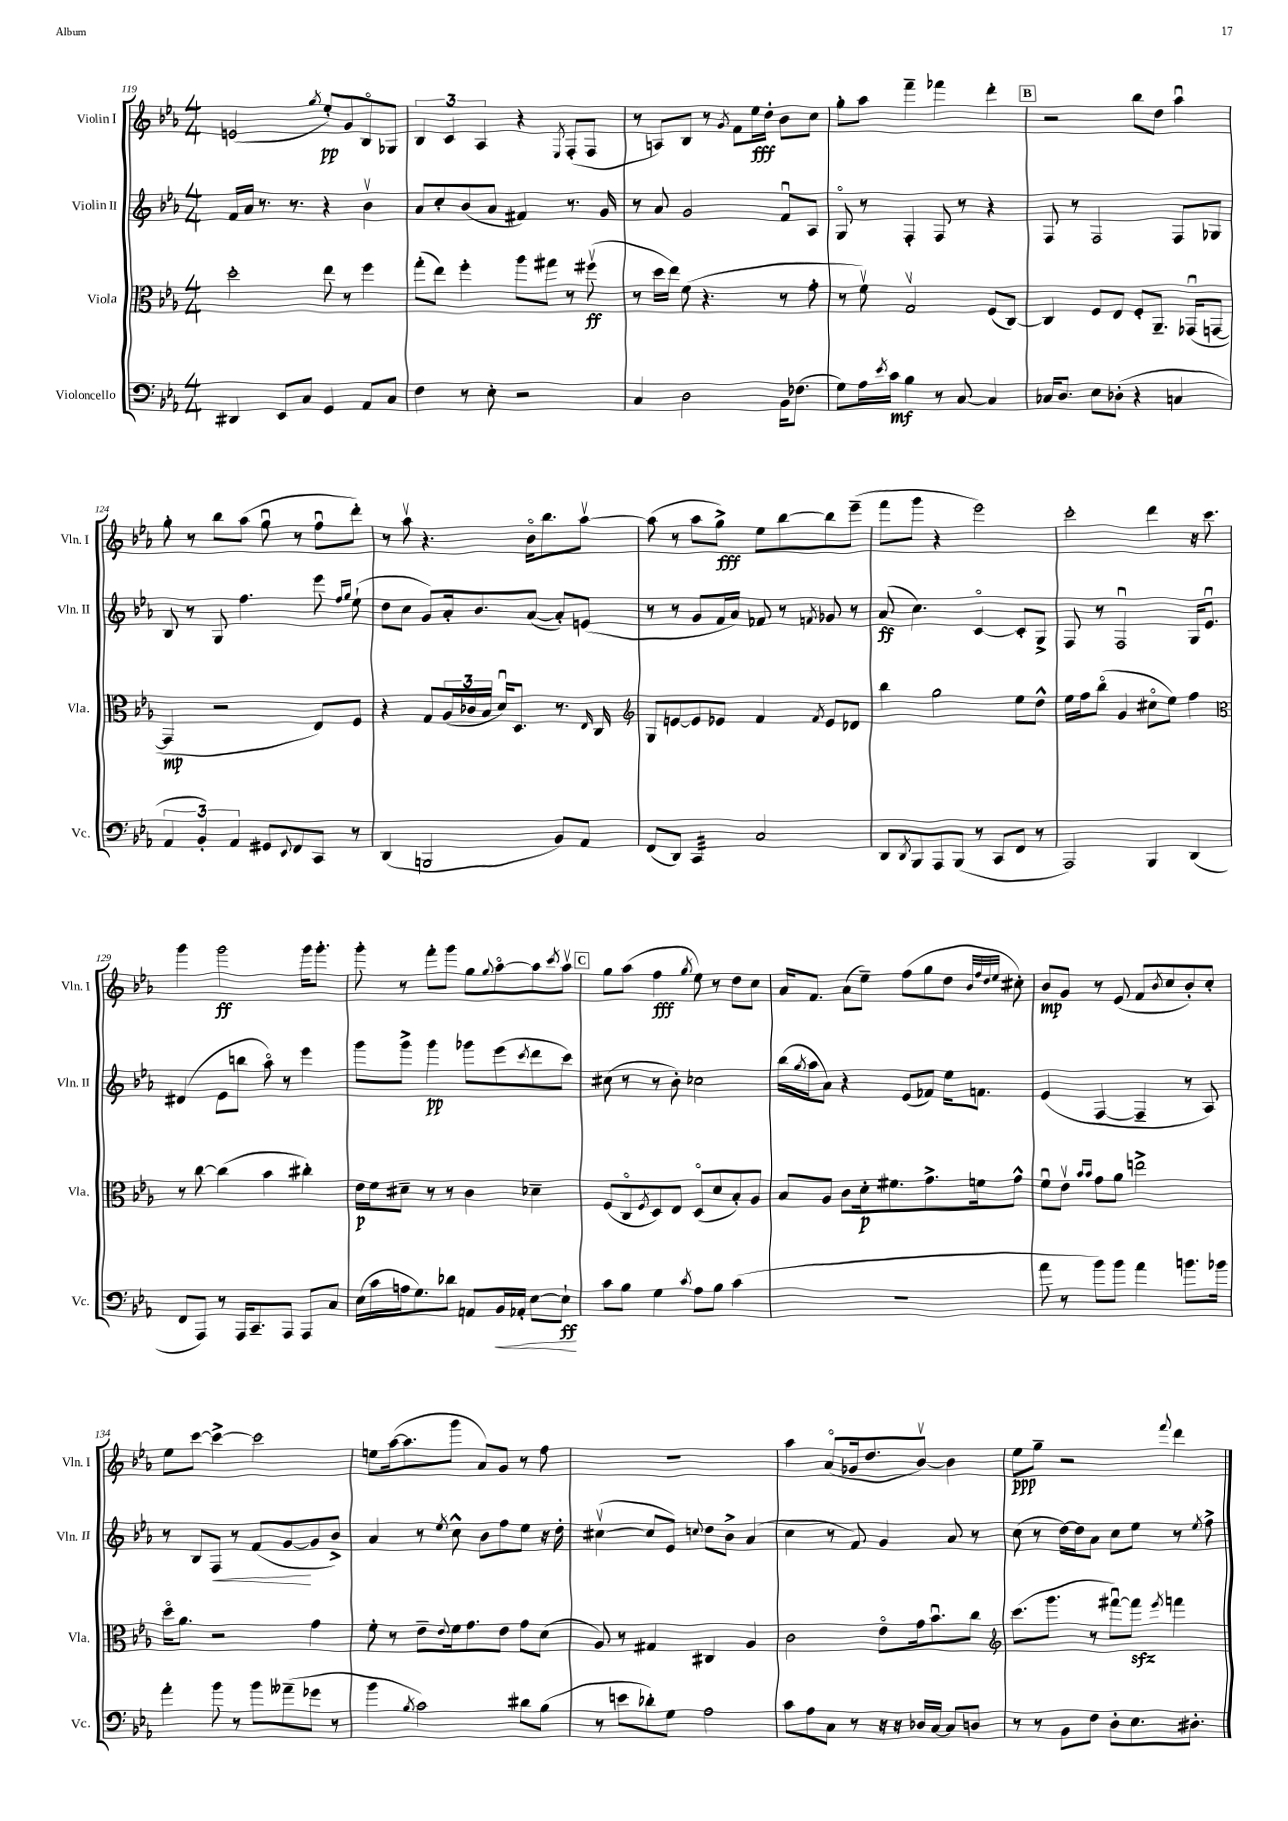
<<
\new StaffGroup <<
\new Staff = "s0" \with { instrumentName = "Violin I" shortInstrumentName = "Vln. I" } {
    \clef treble \key ees \major \numericTimeSignature \time 4/4
    e'2( \acciaccatura { g''8 } ees''8-.\pp) g'8 bes8\flageolet ges8 |
    \tuplet 3/2 { bes4 c'4 aes4 } r4 \acciaccatura { ees8 } f8-.( f8 |
    r8 a8) bes8 r8 \acciaccatura { g'8 } f'8 ees''16\fff d''16-. bes'8 c''8 |
    g''8-. aes''8 f'''4-- fes'''4 d'''4-. |
    \mark \markup { \box "B" } r2 bes''8 d''8 aes''4\downbow |
    g''8-. r8 bes''8 aes''8( g''8\downbow r8 f''8\downbow d'''8-.) |
    r8 aes''8\upbow r4. bes'16\flageolet bes''8. aes''8~\upbow |
    aes''8( r8 aes''8 g''8->\fff) ees''8 bes''8~ bes''8 ees'''8--( |
    f'''8 g'''8 r4 ees'''2) |
    c'''2-. d'''4 r16 c'''8. |
    g'''4 g'''2\ff g'''16 g'''8.-. |
    g'''8-. r8 f'''8-. g'''8 g''8 \appoggiatura { g''8 } aes''8~\flageolet aes''8 \acciaccatura { c'''8 } aes''8\upbow |
    \mark \markup { \box "C" } g''8 aes''8( f''4\fff \acciaccatura { g''8 } ees''8) r8 d''8 c''8 |
    aes'16 f'8. aes'8( ees''8--) f''8( g''8 d''8 \grace { bes'32 f''32 d''32 ees''32 } cis''8-.) |
    bes'8\mp g'8 r8 ees'8( f'8 \acciaccatura { bes'8 } c''8 bes'8-.) c''8-. |
    ees''8 c'''8~ c'''4~-> c'''2 |
    e''8 aes''16~( aes''8. g'''8 aes'8) g'8 r8 f''8 |
    R1 |
    aes''4 aes'8\flageolet( ges'16 d''8. bes'8~\upbow) bes'4 |
    ees''8\ppp g''8-- r2 \appoggiatura { f'''8 } d'''4 \bar "|." |
}
\new Staff = "s1" \with { instrumentName = "Violin II" shortInstrumentName = "Vln. II" } {
    \clef treble \key ees \major \numericTimeSignature \time 4/4
    f'16 aes'16 r8. r8. r4 bes'4\upbow |
    aes'8 c''8-. bes'8( aes'8 fis'4) r8. g'16 |
    r8 aes'8 g'2 f'8\downbow aes8 |
    g8\flageolet r8 f4-. f8 r8 r4 |
    \mark \markup { \box "B" } f8 r8 f2 f8 ges8 |
    bes8 r8 g8 f''4. ees'''8 \grace { f''16 g''16 } ees''8-!( |
    d''8 c''8 g'8) aes'16-. bes'8. aes'8~( aes'8-.) e'8( |
    r8 r8 g'8 f'16 aes'16) fes'8 r8 \acciaccatura { f'8 } ges'8 r8 |
    aes'8\ff( c''4.) c'4~\flageolet c'8-. g8-> |
    f8 r8 f2\downbow g16 ees'8.\downbow |
    dis'4( ees'8 b''8 aes''8\flageolet) r8 ees'''4 |
    g'''8 g'''8-> g'''4\pp ges'''8 ees'''8( \acciaccatura { c'''8 } d'''8 c'''8) |
    \mark \markup { \box "C" } cis''8( r8 r8 bes'8-.) ces''2 |
    bes''16( \acciaccatura { g''8 } aes''16 aes'8) r4 ees'8( fes'8) ees''16 f'8. |
    ees'4( f4~ f4-- r8 aes8) |
    r8 bes8 f8\< r8 f'8( g'8~\! g'8 bes'8->) |
    aes'4 r8 \acciaccatura { ees''8 } c''8-^ bes'8 f''8 ees''8 r16 d''16-. |
    cis''4~\upbow( cis''8 ees'8) \appoggiatura { c''8 } d''8 bes'8-> aes'4( |
    c''4 r8 f'8) g'4 aes'8 r8 |
    c''8( r8 d''16~) d''16 aes'8 c''8 ees''8 r8 \acciaccatura { ees''8 } f''8-> \bar "|." |
}
\new Staff = "s2" \with { instrumentName = "Viola" shortInstrumentName = "Vla." } {
    \clef alto \key ees \major \numericTimeSignature \time 4/4
    d''2-. ees''8 r8 f''4 |
    g''8-.( ees''8) f''4-. aes''8 gis''8 r8 fis''8\upbow\ff( |
    r8 d''16 ees''16) f'8( r4. r8 g'8-. |
    r8 f'8\upbow) g2\upbow f8( c8~) |
    \mark \markup { \box "B" } c4 f8 ees8 f8-. aes,8.-- ges,16\downbow( g,8~ |
    g,4\mp r2 ees8) f8 |
    r4 g8 \tuplet 3/2 { aes16( ces'16 bes16 } d'16\downbow) d8. r8. \grace { ees16 } c16 |
    \clef treble g8 e'8~ e'8 ees'8 f'4 \acciaccatura { f'8 } ees'8 des'8 |
    bes''4 g''2 ees''8 d''8-^ |
    ees''16 f''16 bes''8\flageolet( g'4 cis''8\flageolet ees''8) f''4 |
    \clef alto r8 c''8~ c''4( bes'4 cis''4-.) |
    ees'16\p f'16 dis'8-- r8 r8 c'4 des'4-- |
    \mark \markup { \box "C" } f8( c8\flageolet \acciaccatura { f8 } d8) ees8 d8\flageolet( d'8 bes8-.) aes8 |
    bes8 aes8 c'8 d'16-.\p fis'8. g'8.-> f'16 g'8-^ |
    f'8\downbow ees'8\upbow \grace { bes'16 bes'16 } g'8 aes'8 e''2-> |
    d''16\flageolet aes'8. r2 g'4 |
    f'8-. r8 ees'8-- \appoggiatura { ees'8 } f'16 g'8. ees'8 g'8 d'8( |
    aes8) r8 gis4 cis4 aes4 |
    c'2 ees'8\flageolet g'16 bes'8.\downbow c''8 |
    \clef treble c'''8.( g'''8. r8 fis'''8~\downbow) fis'''8\sfz \acciaccatura { ees'''8 } f'''4 \bar "|." |
}
\new Staff = "s3" \with { instrumentName = "Violoncello" shortInstrumentName = "Vc." } {
    \clef bass \key ees \major \numericTimeSignature \time 4/4
    dis,4 ees,8 c8 g,4 aes,8 c8 |
    f4 r8 ees8-. r2 |
    c4 d2 bes,16 fes8.( |
    g8) aes16 \acciaccatura { ees'8 } c'16\mf bes4 r8 c8~ c4 |
    \mark \markup { \box "B" } ces16 d8. ees8 des8-.( r4 c4 |
    \tuplet 3/2 { aes,4 bes,4-.) aes,4 } gis,8 \appoggiatura { ees,8 } f,8 c,8 r8 |
    d,4( b,,2 bes,8) aes,8 |
    f,8( d,8) c,4:32 c2 |
    d,8 \acciaccatura { d,8 } bes,,8 aes,,8 bes,,8( r8 c,8 f,8 r8 |
    aes,,2) bes,,4 d,4( |
    f,8 aes,,8) r8 aes,,16 c,8.-- aes,,8 aes,,8 c8 |
    ees16( c'16 a16 g8.) des'8 a,8 bes,16\< aes,16-. ees8~ ees8-!\ff\! |
    \mark \markup { \box "C" } c'8 bes8 g4 \acciaccatura { c'8 } aes8 bes8 c'4( |
    R1 |
    aes'8 r8 bes'8) bes'8 aes'4 b'8. bes'16 |
    aes'4-. bes'8 r8 bes'8 aeses'8--( ges'8 r8 |
    bes'4 \acciaccatura { bes8 } c'2) dis'8 bes8( |
    r8 e'8 des'8-.) g8 aes2 |
    c'8 aes8 c8 r8 r16 r16 des16 c16~ c8 d8 |
    r8 r8 bes,8 f8 d8-. ees8. dis8.-. \bar "|." |
}
>>
>>
\layout { \context { \Score currentBarNumber = #119 } }
